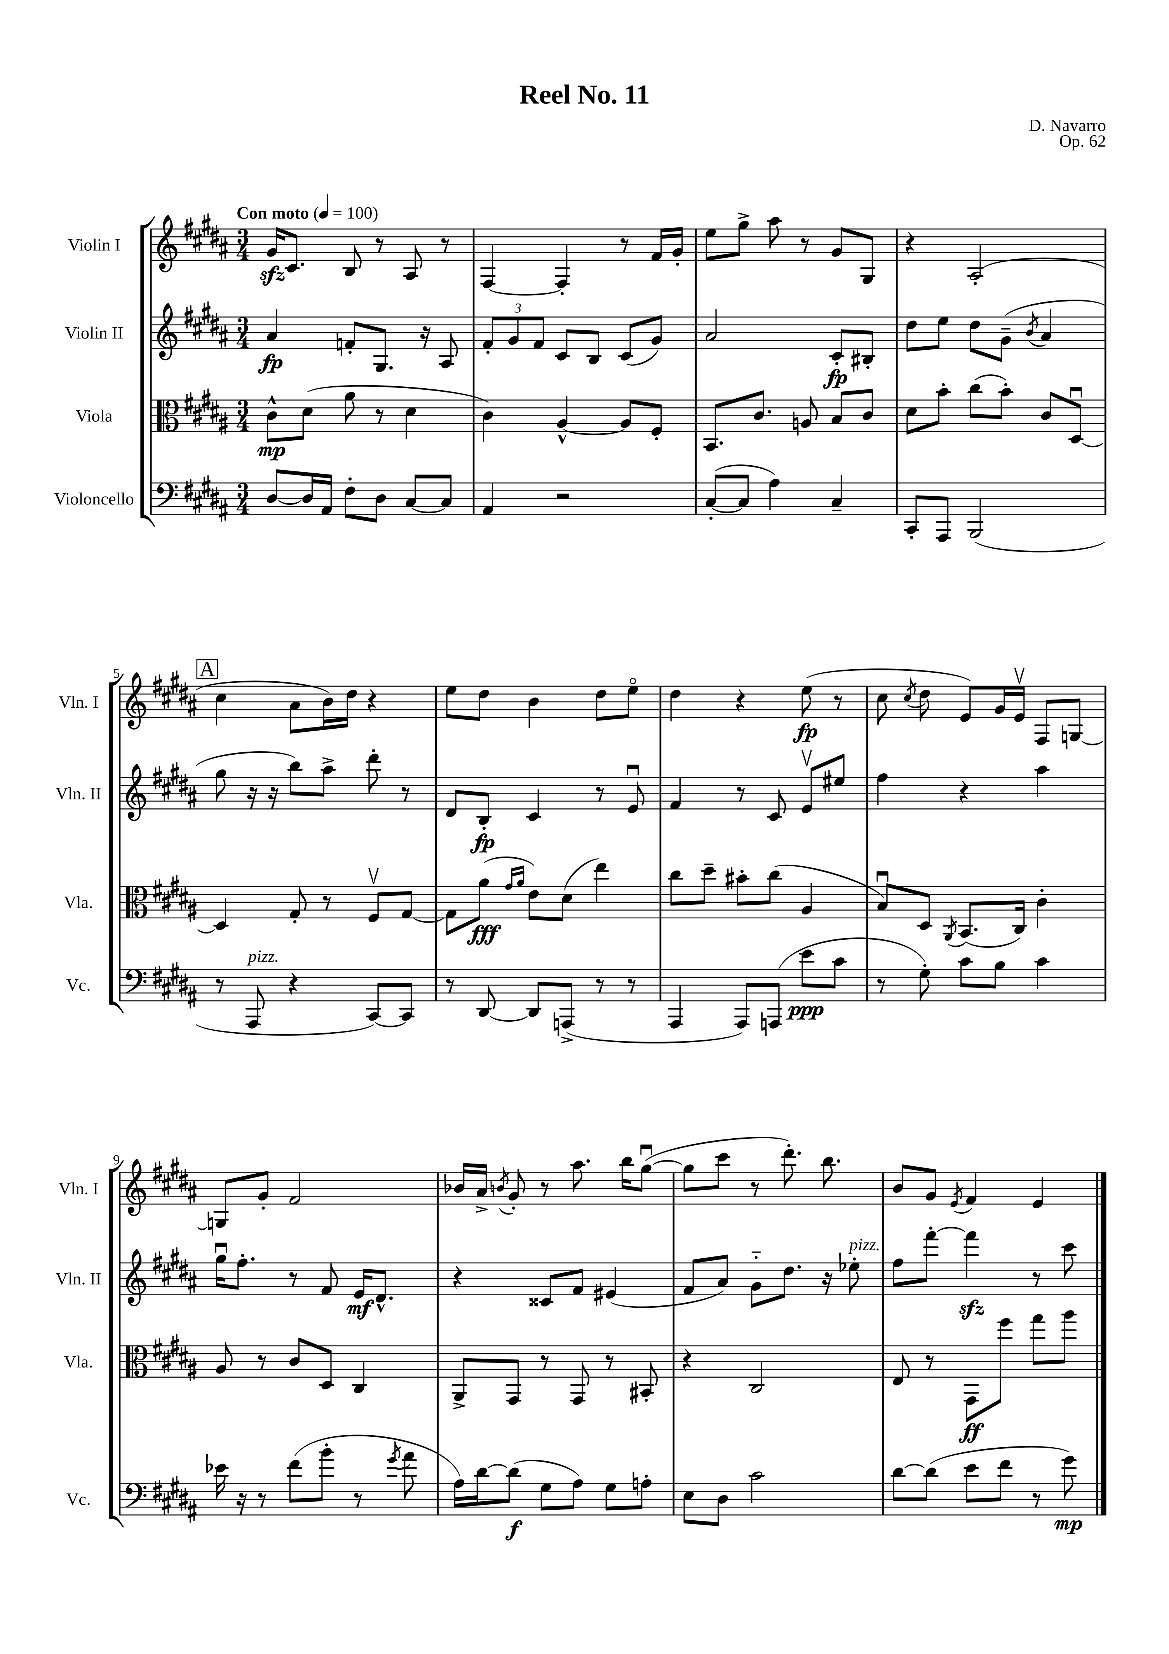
\header { title = "Reel No. 11" composer = "D. Navarro" opus = "Op. 62" }
<<
\new StaffGroup <<
\new Staff = "s0" \with { instrumentName = "Violin I" shortInstrumentName = "Vln. I" } {
    \clef treble \key b \major \numericTimeSignature \time 3/4 \tempo "Con moto" 4 = 100
    \autoBeamOff gis'16[\sfz cis'8.] b8 r8 ais8 r8 |
    fis4~ fis4-. r8 fis'16[ gis'16]-. |
    e''8[ gis''8]-> ais''8 r8 gis'8[ gis8] |
    r4 ais2-.( |
    \mark \markup { \box "A" } cis''4 ais'8[ b'16) dis''16] r4 |
    e''8[ dis''8] b'4 dis''8[ e''8]\flageolet |
    dis''4 r4 e''8\fp( r8 |
    cis''8 \acciaccatura { cis''8 } dis''8 e'8[) gis'16 e'16]\upbow fis8[ g8]~ |
    g8[ gis'8]-. fis'2 |
    bes'16[ ais'16]-> \acciaccatura { b'8 } gis'8-. r8 ais''8. b''16[ gis''8]~\downbow( |
    gis''8[ cis'''8] r8 dis'''8.-.) b''8. |
    b'8[ gis'8] \acciaccatura { e'8 } fis'4 e'4 \bar "|." |
}
\new Staff = "s1" \with { instrumentName = "Violin II" shortInstrumentName = "Vln. II" } {
    \clef treble \key b \major \numericTimeSignature \time 3/4
    \autoBeamOff ais'4\fp f'8[-. gis8.] r16 ais8 |
    \tuplet 3/2 { fis'8[-. gis'8 fis'8] } cis'8[ b8] cis'8[( gis'8]) |
    ais'2 cis'8[-.\fp bis8]-. |
    dis''8[ e''8] dis''8[ gis'8]--( \acciaccatura { b'8 } ais'4 |
    \mark \markup { \box "A" } gis''8 r16 r16 b''8[) ais''8]-> dis'''8-. r8 |
    dis'8[ b8]-.\fp cis'4 r8 e'8\downbow |
    fis'4 r8 cis'8 e'8[\upbow eis''8] |
    fis''4 r4 ais''4 |
    gis''16[\downbow fis''8.]-. r8 fis'8 e'16[\mf dis'8.]-^ |
    r4 cisis'8[ fis'8] eis'4( |
    fis'8[ ais'8]) gis'8[-_ dis''8.] r16 ees''8-.^\markup { \italic "pizz." } |
    fis''8[ fis'''8]~-. fis'''4\sfz r8 cis'''8 \bar "|." |
}
\new Staff = "s2" \with { instrumentName = "Viola" shortInstrumentName = "Vla." } {
    \clef alto \key b \major \numericTimeSignature \time 3/4
    \autoBeamOff cis'8[-^\mp dis'8]( ais'8 r8 dis'4 |
    cis'4) ais4~-^ ais8[ fis8]-. |
    b,8.[ cis'8.] a8 b8[ cis'8] |
    dis'8[ b'8]-. cis''8[( b'8]-.) cis'8[ dis8]~\downbow |
    \mark \markup { \box "A" } dis4 gis8-. r8 fis8[\upbow gis8]~ |
    gis8[ ais'8]\fff( \grace { gis'16[ ais'16] } e'8[) dis'8]( e''4) |
    cis''8[ dis''8]-- bis'8[-. cis''8]( ais4 |
    b8[\downbow) dis8] \acciaccatura { ais,8 } b,8.[( cis16]) cis'4-. |
    ais8 r8 cis'8[ dis8] cis4 |
    ais,8[-> gis,8] r8 gis,8 r8 bis,8-. |
    r4 cis2 |
    e8 r8 gis,8[\ff fis''8] gis''8[ ais''8] \bar "|." |
}
\new Staff = "s3" \with { instrumentName = "Violoncello" shortInstrumentName = "Vc." } {
    \clef bass \key b \major \numericTimeSignature \time 3/4
    \autoBeamOff dis8[~ dis16 ais,16] fis8[-. dis8] cis8[~ cis8] |
    ais,4 r2 |
    cis8[~-.( cis8] ais4) cis4-- |
    cis,8[-. ais,,8] b,,2( |
    \mark \markup { \box "A" } r8 ais,,8^\markup { \italic "pizz." } r4 cis,8[~) cis,8] |
    r8 dis,8~ dis,8[ a,,8]->( r8 r8 |
    ais,,4 ais,,8[) a,,8]( e'8[\ppp cis'8] |
    r8 gis8-.) cis'8[ b8] cis'4 |
    ees'16 r16 r8 fis'8[( b'8]-. r8 \acciaccatura { gis'8 } ais'8 |
    ais16[) dis'16~ dis'8]\f( gis8[ ais8]) gis8[ a8]-. |
    e8[ dis8] cis'2 |
    dis'8[~ dis'8]( e'8[ fis'8] r8 gis'8\mp) \bar "|." |
}
>>
>>
